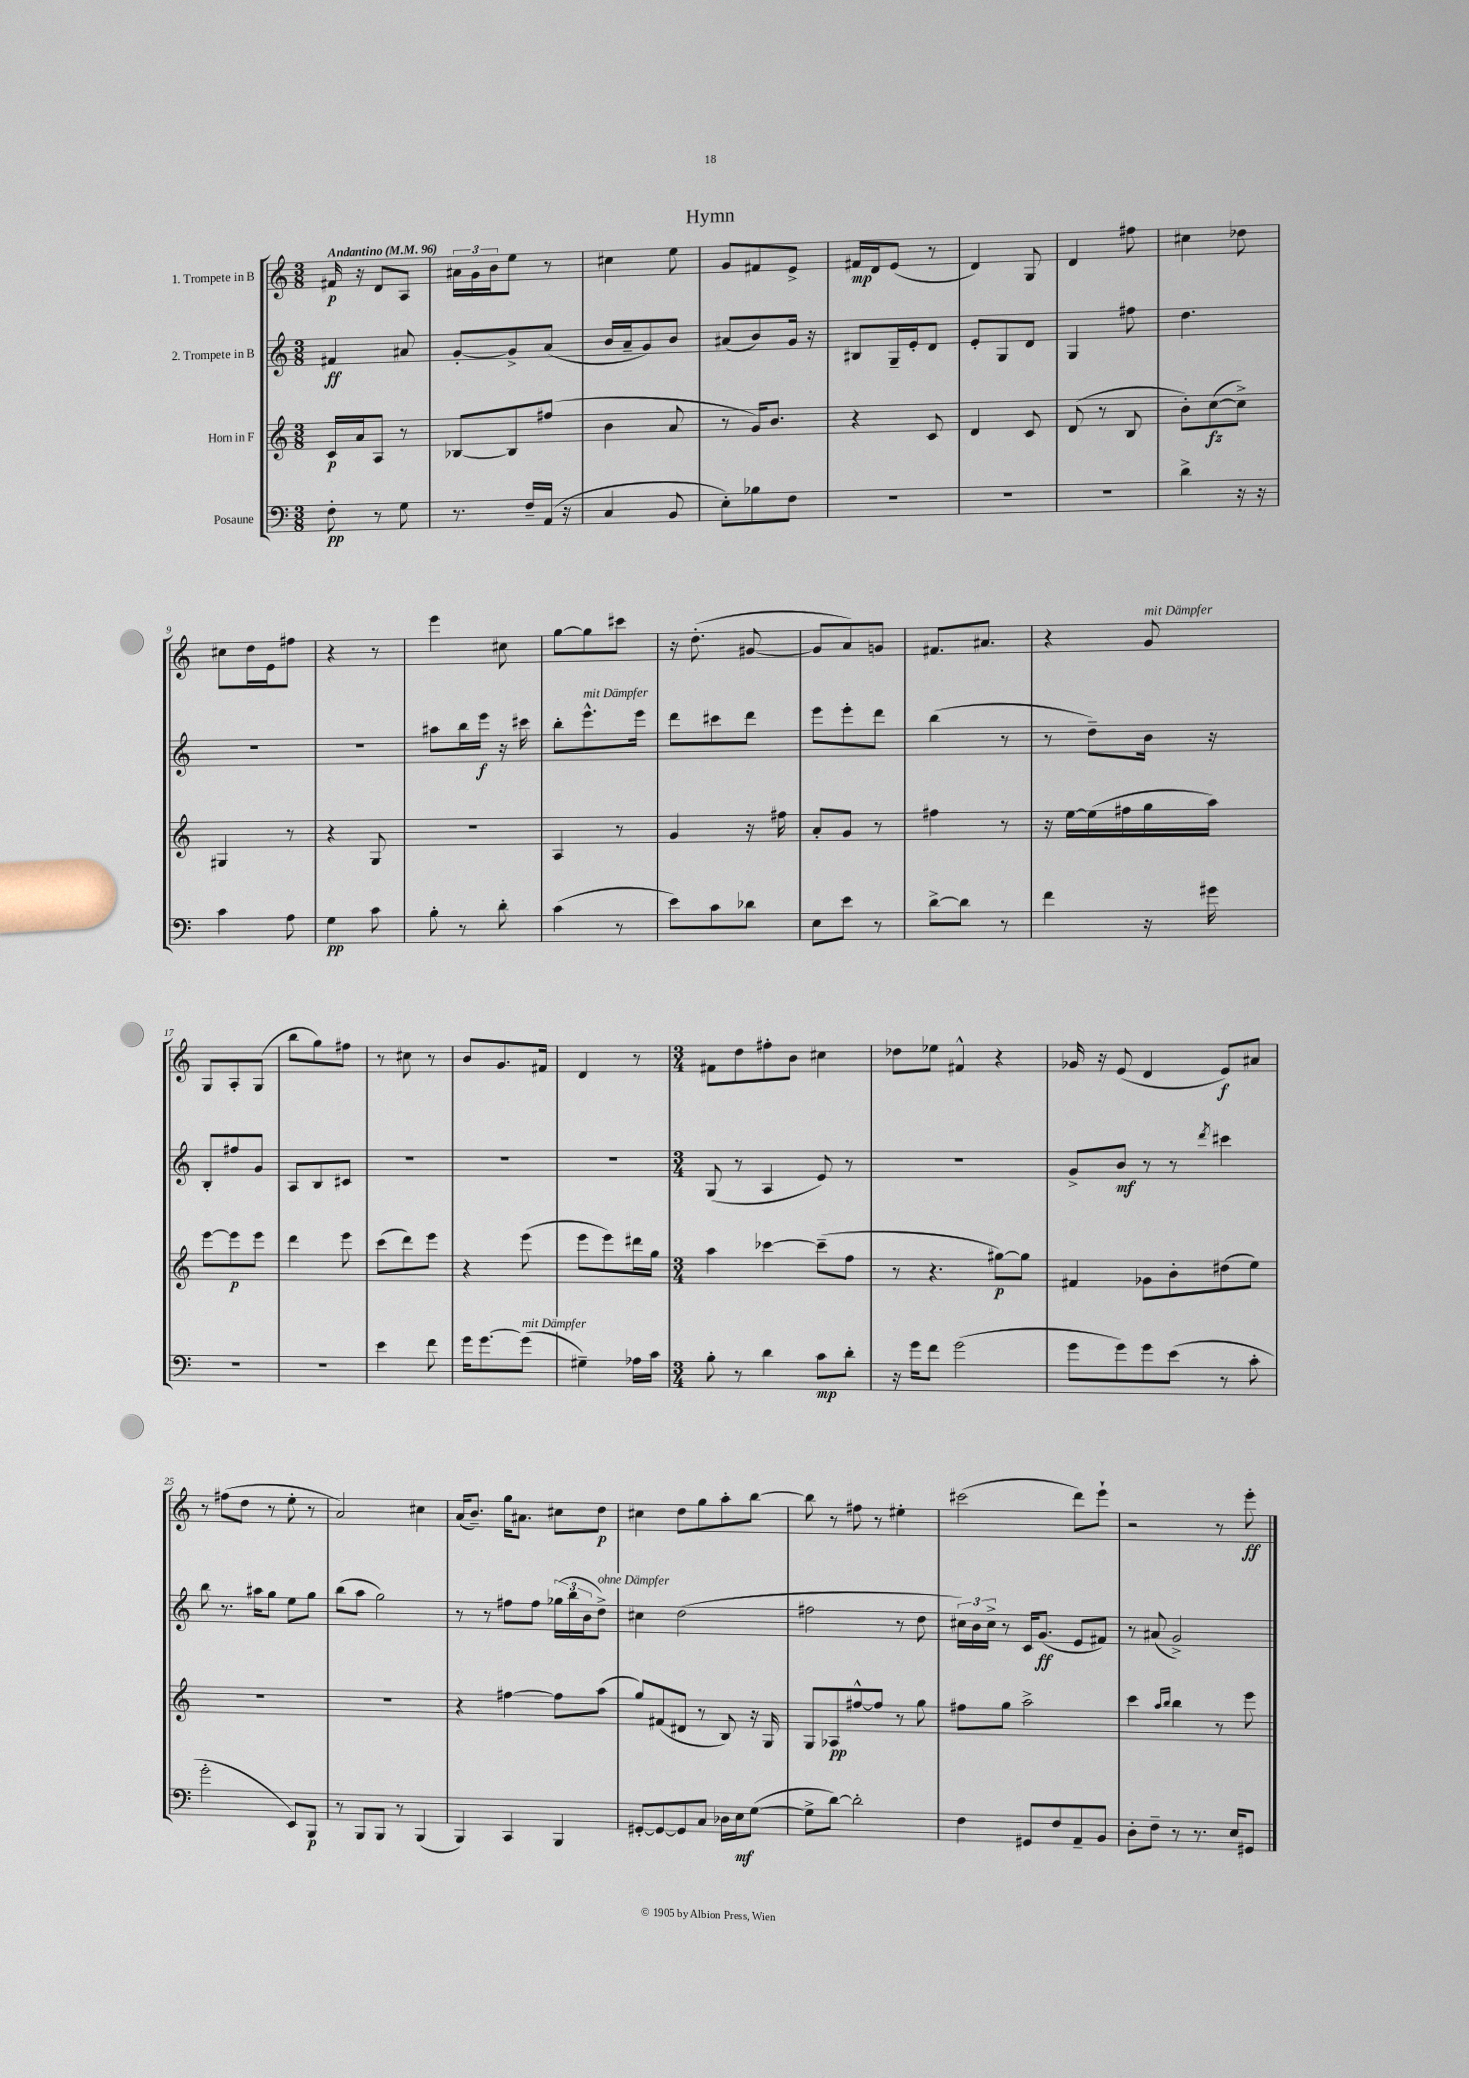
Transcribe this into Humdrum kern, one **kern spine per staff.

**kern	**dynam	**kern	**dynam	**kern	**dynam	**kern	**dynam
*part4	*part4	*part3	*part3	*part2	*part2	*part1	*part1
*staff4	*staff4	*staff3	*staff3	*staff2	*staff2	*staff1	*staff1
*I"Posaune	*	*I"Horn in F	*	*I"2. Trompete in B	*	*I"1. Trompete in B	*
*clefF4	*	*clefG2	*	*clefG2	*	*clefG2	*
*k[]	*	*k[]	*	*k[]	*	*k[]	*
*M3/8	*	*M3/8	*	*M3/8	*	*M3/8	*
*MM96	*	*MM96	*	*MM96	*	*MM96	*
=1	=1	=1	=1	=1	=1	=1	=1
!	!	!	!	!	!	!LO:TX:a:B:t=Andantino	!
8F'\	pp	16c/LL	p	4f#X/	ff	16f#X/	p
.	.	16a/J	.	.	.	16r	.
8r	.	8A/J	.	.	.	8d/L	.
8G\	.	8r	.	8a#X/	.	8A/J	.
=2	=2	=2	=2	=2	=2	=2	=2
8.r	.	[8B-X/L	.	[8g'/L	.	24a#X\LL	.
.	.	.	.	.	.	24g\	.
.	.	.	.	.	.	24b\J	.
.	.	8B-/]	.	8g^/]	.	8ee\J	.
16F~/LL	.	.	.	.	.	.	.
(16AA/JJ	.	(8ff#X/J	.	(8a/J	.	8r	.
16r	.	.	.	.	.	.	.
=3	=3	=3	=3	=3	=3	=3	=3
4C/	.	4b\	.	16b/LL	.	4cc#X\	.
.	.	.	.	16a~/J	.	.	.
.	.	.	.	8g/)	.	.	.
8BB/	.	8a/	.	8b/J	.	8ee\	.
=4	=4	=4	=4	=4	=4	=4	=4
8E'\L)	.	8r	.	(8a#X/L	.	8g/L	.
8B-X\	.	16g/KL)	.	8b/)	.	8f#X/	.
.	.	8.b/J	.	.	.	.	.
8F\J	.	.	.	16g/Jk	.	8e^/J	.
.	.	.	.	16r	.	.	.
=5	=5	=5	=5	=5	=5	=5	=5
4.r	.	4r	.	8B#X/L	.	16f#X/LL	mp
.	.	.	.	.	.	16d/J	.
.	.	.	.	16G~/L	.	(8e/J	.
.	.	.	.	16e'/J	.	.	.
.	.	8c/	.	8d/J	.	8r	.
=6	=6	=6	=6	=6	=6	=6	=6
4.r	.	4d/	.	8e'/L	.	4d/)	.
.	.	.	.	8G/	.	.	.
.	.	8c/	.	8d/J	.	8G/	.
=7	=7	=7	=7	=7	=7	=7	=7
4.r	.	(8d/	.	4G/	.	4d/	.
.	.	8r	.	.	.	.	.
.	.	8B/	.	8ff#X\	.	8ff#X\	.
=8	=8	=8	=8	=8	=8	=8	=8
4d^\	.	8b'\L)	.	4.dd\	.	4cc#X\	.
.	.	([8cc\	fz	.	.	.	.
16r	.	8cc^\J])	.	.	.	8dd-X\	.
16r	.	.	.	.	.	.	.
!!LO:LB:g=z
=9	=9	=9	=9	=9	=9	=9	=9
4c\	.	4G#X/	.	4.r	.	8cc#X\L	.
.	.	.	.	.	.	16dd\L	.
.	.	.	.	.	.	16e\J	.
8A\	.	8r	.	.	.	8ff#X\J	.
=10	=10	=10	=10	=10	=10	=10	=10
4G\	pp	4r	.	4.r	.	4r	.
8c\	.	8G/	.	.	.	8r	.
=11	=11	=11	=11	=11	=11	=11	=11
8B'\	.	4.r	.	8aa#X\L	.	4eee\	.
8r	.	.	.	16bb\L	.	.	.
.	.	.	.	16eee\JJ	f	.	.
8d'\	.	.	.	16r	.	8cc#X\	.
.	.	.	.	16ccc#X\	.	.	.
=12	=12	=12	=12	=12	=12	=12	=12
(4c\	.	4A/	.	8bb'\L	.	[8gg\L	.
!	!	!	!	!LO:TX:a:i:t=mit Dämpfer	!	!	!
.	.	.	.	8.eee^^\	.	8gg\]	.
8r	.	8r	.	.	.	8ccc#X\J	.
.	.	.	.	16eee\Jk	.	.	.
=13	=13	=13	=13	=13	=13	=13	=13
8e\L)	.	4g/	.	8ddd\L	.	16r	.
.	.	.	.	.	.	(8.dd'\	.
8c\	.	.	.	8ccc#X\	.	.	.
8d-X\J	.	16r	.	8ddd\J	.	[8g#X/	.
.	.	16ff#X\	.	.	.	.	.
=14	=14	=14	=14	=14	=14	=14	=14
8E\L	.	8a'/L	.	8eee\L	.	8g#/L]	.
8e\J	.	8g/J	.	8eee'\	.	8a/)	.
8r	.	8r	.	8ddd\J	.	8gn/J	.
=15	=15	=15	=15	=15	=15	=15	=15
[8d^\L	.	4ff#X\	.	(4bb\	.	8.f#X/L	.
8d\J]	.	.	.	.	.	.	.
.	.	.	.	.	.	8.a#X/J	.
8r	.	8r	.	8r	.	.	.
=16	=16	=16	=16	=16	=16	=16	=16
4f\	.	16r	.	8r	.	4r	.
.	.	[16ee\LL	.	.	.	.	.
.	.	(16ee\]	.	8dd~\L)	.	.	.
.	.	16ff#X\	.	.	.	.	.
!	!	!	!	!	!	!LO:TX:a:i:t=mit Dämpfer	!
16r	.	16gg\	.	16b\Jk	.	8g/	.
16g#X\	.	16aa\JJ)	.	16r	.	.	.
!!LO:LB:g=z
=17	=17	=17	=17	=17	=17	=17	=17
4.r	.	[8eee\L	.	8B'/L	.	8G/L	.
.	.	8eee\]	p	8ff#X/	.	8A'/	.
.	.	8eee\J	.	8g/J	.	(8G/J	.
=18	=18	=18	=18	=18	=18	=18	=18
4.r	.	4ddd\	.	8A/L	.	8bb\L	.
.	.	.	.	8B/	.	8gg\)	.
.	.	8eee\	.	8c#X/J	.	8ff#X\J	.
=19	=19	=19	=19	=19	=19	=19	=19
4e\	.	(8ccc\L	.	4.r	.	8r	.
.	.	8ddd\)	.	.	.	8cc#X\	.
8f\	.	8eee\J	.	.	.	8r	.
=20	=20	=20	=20	=20	=20	=20	=20
16g\KL	.	4r	.	4.r	.	8b/L	.
[8.g\	.	.	.	.	.	.	.
.	.	.	.	.	.	8.g/	.
!LO:TX:a:i:t=mit Dämpfer	!	!	!	!	!	!	!
(8g\J]	.	(8eee\	.	.	.	.	.
.	.	.	.	.	.	16f#X/Jk	.
=21	=21	=21	=21	=21	=21	=21	=21
4G#X~\)	.	8eee\L	.	4.r	.	4d/	.
.	.	8eee\)	.	.	.	.	.
16A-X\LL	.	16ddd#X\L	.	.	.	8r	.
16c\JJ	.	16gg\JJ	.	.	.	.	.
=22	=22	=22	=22	=22	=22	=22	=22
*M3/4	*	*M3/4	*	*M3/4	*	*M3/4	*
8B'\	.	4aa\	.	(8G/	.	8f#X\L	.
8r	.	.	.	8r	.	8dd\	.
4d\	.	[4ccc-X\	.	4A/	.	8ff#X'\	.
.	.	.	.	.	.	8b\J	.
8c\L	mp	(8ccc-~\L]	.	8e/)	.	4cc#X\	.
8d'\J	.	8ff\J	.	8r	.	.	.
=23	=23	=23	=23	=23	=23	=23	=23
16r	.	8r	.	2.r	.	8dd-X\L	.
16g\KL	.	.	.	.	.	.	.
8f\J	.	4.r	.	.	.	8ee-X\J	.
(2g\	.	.	.	.	.	4f#X^^/	.
.	.	[8gg#X\L)	p	.	.	4r	.
.	.	8gg#\J]	.	.	.	.	.
=24	=24	=24	=24	=24	=24	=24	=24
8g\L	.	4f#X/	.	8g^/L	.	16g-X/	.
.	.	.	.	.	.	16r	.
8g\)	.	.	.	8b/J	mf	(8e/	.
8g\	.	8g-X\L	.	8r	.	4d/	.
(8e\J	.	8b'\	.	8r	.	.	.
.	.	.	.	8qddd/	.	.	.
8r	.	(8dd#X\	.	4ccc#X\	.	8e/L)	f
8c'\	.	8ee\J)	.	.	.	8a#X/J	.
!!LO:LB:g=z
=25	=25	=25	=25	=25	=25	=25	=25
2g'\	.	2.r	.	8bb\	.	8r	.
.	.	.	.	8.r	.	(8ff#X\L	.
.	.	.	.	.	.	8dd\J	.
.	.	.	.	16aa#X\KL	.	.	.
.	.	.	.	8gg\J	.	8r	.
8EE/L)	.	.	.	8ee\L	.	8ee'\	.
8BBB/J	p	.	.	8gg\J	.	8r	.
=26	=26	=26	=26	=26	=26	=26	=26
8r	.	2.r	.	(8bb\L	.	2a/)	.
8BBB/L	.	.	.	8aa\J	.	.	.
8BBB/J	.	.	.	2gg\)	.	.	.
8r	.	.	.	.	.	.	.
(4BBB/	.	.	.	.	.	4cc#X\	.
=27	=27	=27	=27	=27	=27	=27	=27
4BBB/)	.	4r	.	8r	.	(16a/KL	.
.	.	.	.	.	.	8.b~/J)	.
.	.	.	.	8r	.	.	.
4CC/	.	[4ff#X\	.	8ff#X\L	.	16gg\KL	.
.	.	.	.	.	.	8.a#X\J	.
.	.	.	.	8ff#\J	.	.	.
4BBB/	.	8ff#\L]	.	(24gg-X\LL	.	8cc#X\L	.
.	.	.	.	24bb\	.	.	.
.	.	.	.	24b\J	.	.	.
!	!	!	!	!LO:TX:a:i:t=ohne Dämpfer	!	!	!
.	.	(8aa\J	.	8dd^\J)	.	8dd\J	p
=28	=28	=28	=28	=28	=28	=28	=28
[8GG#X'/L	.	8gg/L)	.	4cc#X\	.	4cc#X\	.
8GG#/_	.	(8f#X/	.	.	.	.	.
8GG#/]	.	8d#X/J	.	(2dd\	.	8dd\L	.
8C/J	.	8r	.	.	.	8gg\	.
16D-X\LL	.	8B/)	.	.	.	8aa'\	.
16E\J	mf	.	.	.	.	.	.
([8G\J	.	16r	.	.	.	[8bb\J	.
.	.	16G/	.	.	.	.	.
=29	=29	=29	=29	=29	=29	=29	=29
8G^\L]	.	8G/L	.	2ff#X\	.	8bb\]	.
[8d\J)	.	8A-X/	pp	.	.	8r	.
2d'\]	.	[8ff#X^^/	.	.	.	8ff#X\	.
.	.	8ff#/J]	.	.	.	8r	.
.	.	8r	.	8r	.	4ee#X'\	.
.	.	8gg\	.	8dd\	.	.	.
=30	=30	=30	=30	=30	=30	=30	=30
4F\	.	8ff#X\L	.	24cc#X\LL)	.	(2ccc#X\	.
.	.	.	.	24b\	.	.	.
.	.	.	.	24cc#^\JJ	.	.	.
.	.	8gg\J	.	8r	.	.	.
8GG#X/L	.	2aa^\	.	16c/KL	.	.	.
.	.	.	.	(8.g/J	ff	.	.
8F/	.	.	.	.	.	.	.
8AA~/	.	.	.	8e/L	.	8ddd\L)	.
8BB/J	.	.	.	8f#X/J)	.	8eee`\J	.
=31	=31	=31	=31	=31	=31	=31	=31
8D'\L	.	4ccc\	.	8r	.	2r	.
8F~\J	.	.	.	(8a#X/	.	.	.
.	.	16qqaa/LL	.	.	.	.	.
.	.	16qqbb/JJ	.	.	.	.	.
8r	.	4bb\	.	2g^/)	.	.	.
8.r	.	.	.	.	.	.	.
.	.	8r	.	.	.	8r	.
16E/KL	.	.	.	.	.	.	.
8GG#X/J	.	8eee\	.	.	.	8eee'\	ff
==	==	==	==	==	==	==	==
*-	*-	*-	*-	*-	*-	*-	*-
